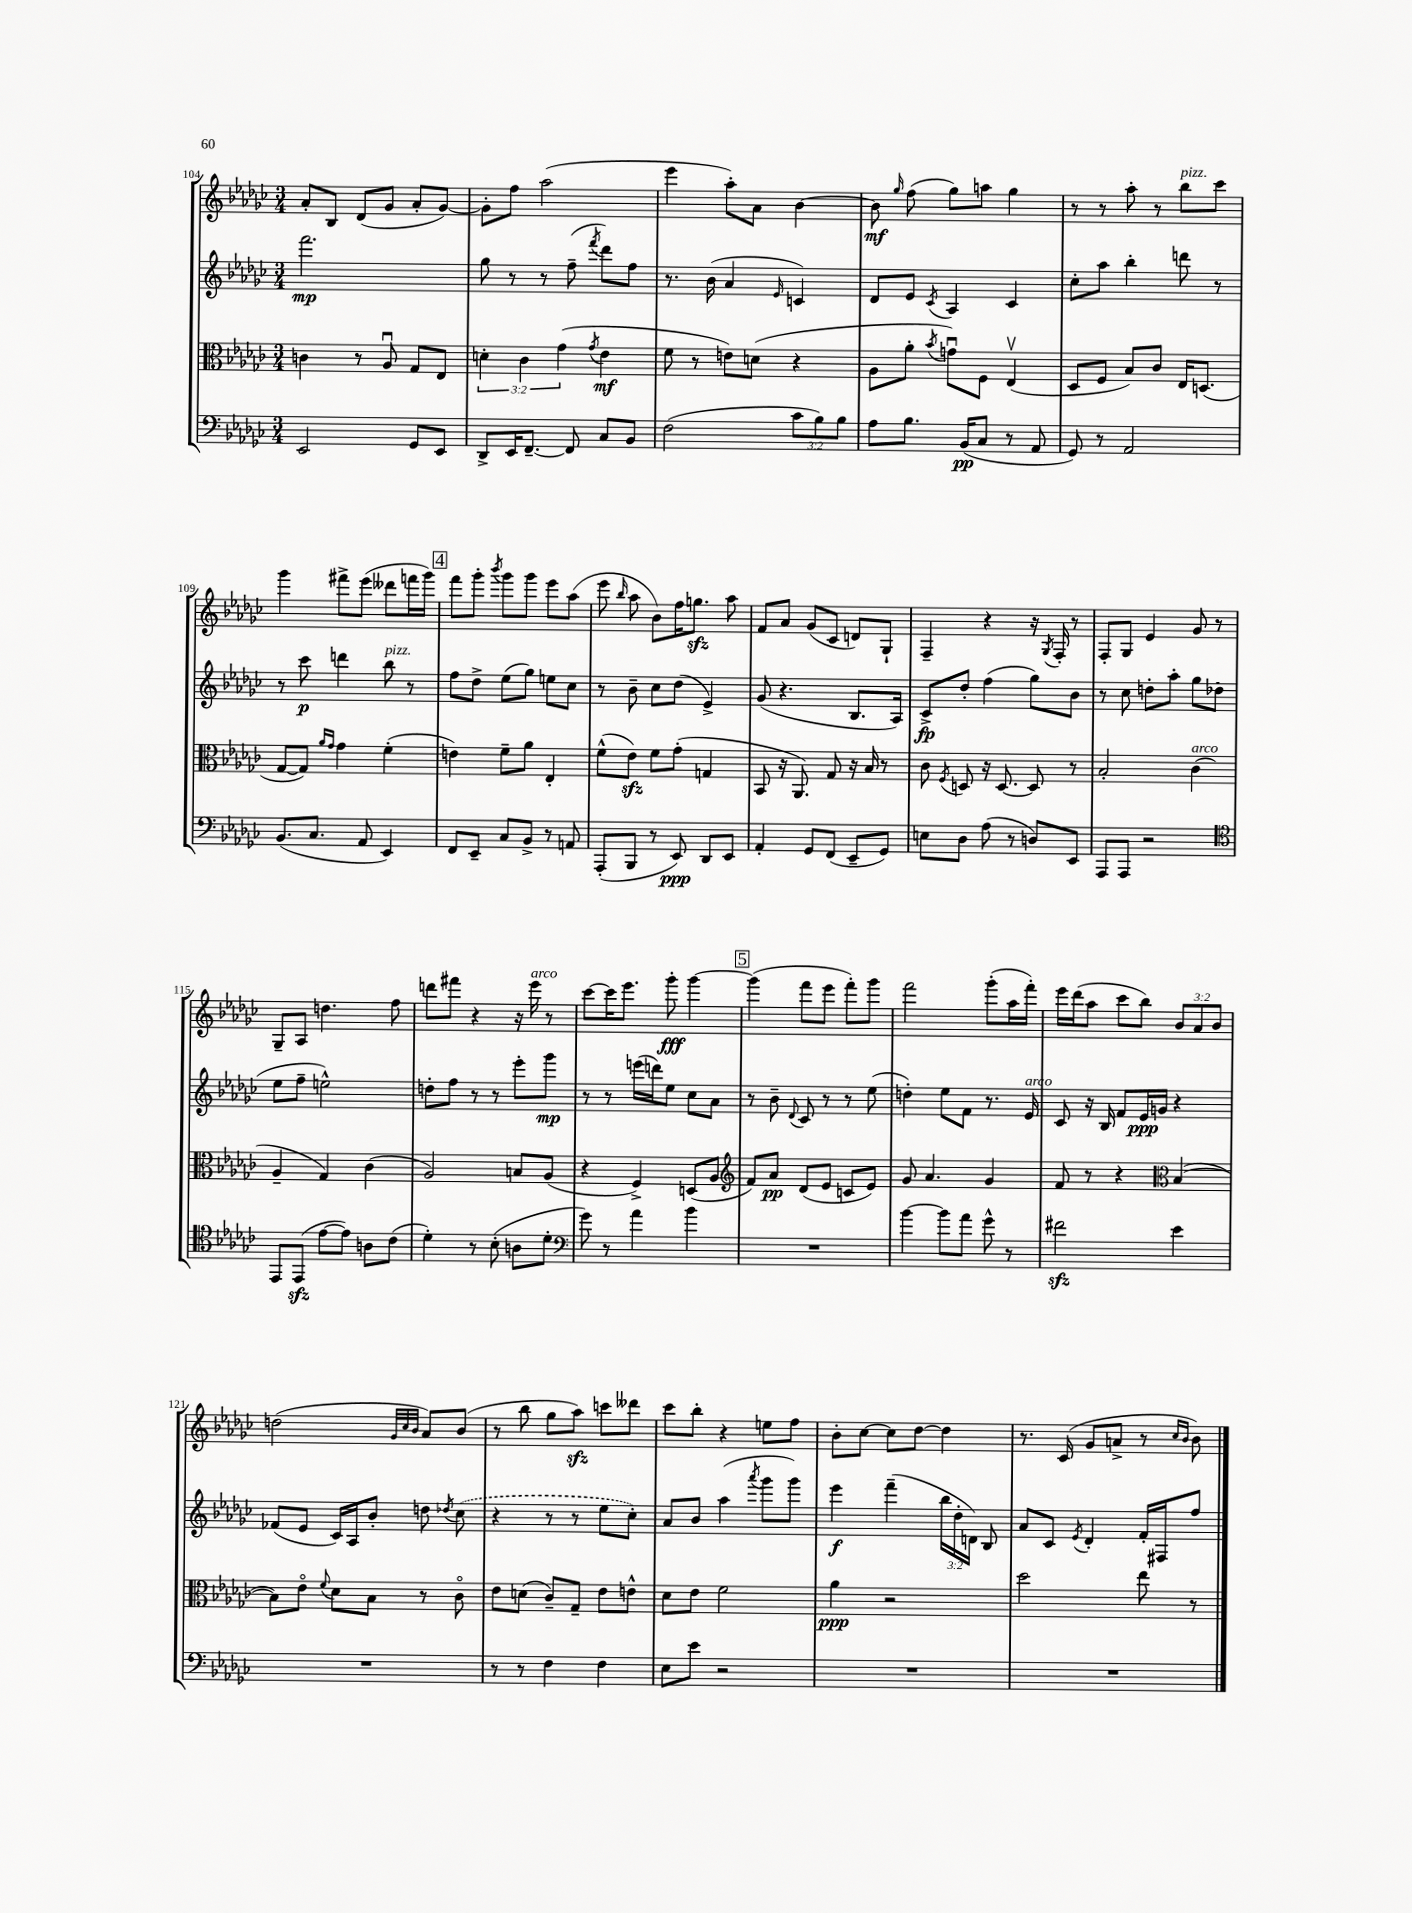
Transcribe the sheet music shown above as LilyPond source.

<<
\new StaffGroup <<
\new Staff = "s0" {
    \clef treble \key ges \major \numericTimeSignature \time 3/4 \override Staff.TupletNumber.text = #tuplet-number::calc-fraction-text
    \autoBeamOff aes'8[-. bes8] des'8[( ges'8] aes'8[-. ges'8]~) |
    ges'8[-. f''8] aes''2( |
    ees'''4 aes''8[-.) aes'8] bes'4~ |
    bes'8\mf \grace { ges''16 } f''8( ges''8[) a''8] ges''4 |
    r8 r8 aes''8-. r8 bes''8[^\markup { \italic "pizz." } ces'''8] |
    ges'''4 fis'''8[-> ees'''8]( deses'''8[ f'''16 ges'''16]) |
    \mark \markup { \box "4" } f'''8[ ges'''8]-. \acciaccatura { bes'''8 } ges'''8[ ges'''8] ees'''8[ aes''8]( |
    ees'''8 \grace { bes''16 } aes''8 bes'8[) f''16 g''8.]\sfz aes''8 |
    f'8[ aes'8] ges'8[( ces'8] d'8[) ges8]-! |
    f4-- r4 r16 \acciaccatura { ges8 } f16-. r8 |
    f8[-. ges8] ees'4 ges'8 r8 |
    ges8[-- aes8] d''4. f''8 |
    d'''8[ fis'''8] r4 r16 ees'''16^\markup { \italic "arco" } r8 |
    ces'''8[~ ces'''16 ees'''8.] ges'''8-.\fff ges'''4~ |
    \mark \markup { \box "5" } ges'''4( f'''8[ ees'''8] f'''8[-.) ges'''8] |
    f'''2 ges'''8[-.( aes''16 f'''16]-.) |
    ees'''16[ des'''16( aes''8] ces'''8[ bes''8]) \tuplet 3/2 { bes'8[ aes'8 bes'8] } |
    d''2( \grace { ges'32[ ces''32 bes'32] } aes'8[) bes'8]( |
    r8 bes''8 ges''8[ aes''8]\sfz) c'''8[ deses'''8] |
    ces'''8[ bes''8]-. r4 e''8[ f''8] |
    bes'8[-. ces''8]~ ces''8[ des''8]~ des''4 |
    r8. ces'16( ges'8[ a'8]-> r8 \grace { ces''16[ bes'16] } bes'8) \bar "|." |
}
\new Staff = "s1" {
    \clef treble \key ges \major \numericTimeSignature \time 3/4 \override Staff.TupletNumber.text = #tuplet-number::calc-fraction-text
    \autoBeamOff f'''2.\mp |
    ges''8 r8 r8 f''8--( \acciaccatura { f'''8 } des'''8[) f''8] |
    r8. bes'16( aes'4 \grace { ees'16 } c'4) |
    des'8[ ees'8] \acciaccatura { ces'8 } aes4 ces'4 |
    ces''8[-. aes''8] bes''4-. d'''8 r8 |
    r8 ces'''8\p d'''4 bes''8^\markup { \italic "pizz." } r8 |
    \mark \markup { \box "4" } f''8[ des''8]-> ees''8[( ges''8]) e''8[ ces''8] |
    r8 bes'8-- ces''8[ des''8]( ees'4->) |
    ges'8( r4. bes8.[ aes16]) |
    ces'8[->\fp des''8]-. f''4( ges''8[) bes'8] |
    r8 ces''8 d''8[-. aes''8]-. ges''8[ des''8]( |
    ees''8[ f''8]-- e''2-^) |
    d''8[-. f''8] r8 r8 ees'''8[-. ges'''8]\mp |
    r8 r8 e'''16[( d'''16) ees''8] ces''8[ aes'8] |
    \mark \markup { \box "5" } r8 bes'8-- \appoggiatura { des'8 } ces'8 r8 r8 ees''8( |
    d''4-.) ees''8[ f'8] r8. ees'16^\markup { \italic "arco" } |
    ces'8 r16 bes16 f'8[ ees'16\ppp g'16] r4 |
    fes'8[( ees'8] ces'16[) aes16 bes'8]-. d''8 \acciaccatura { des''8 } \once \slurDashed ces''8( |
    r4 r8 r8 ees''8[ ces''8]-.) |
    aes'8[ bes'8] aes''4( \acciaccatura { aes'''8 } ges'''8[ ges'''8]) |
    ees'''4\f f'''4--( \tuplet 3/2 { bes''16[ des''16-. d'16]) } bes8 |
    aes'8[ ces'8] \acciaccatura { ees'8 } des'4-. f'16[-. fis16 f''8] \bar "|." |
}
\new Staff = "s2" {
    \clef alto \key ges \major \numericTimeSignature \time 3/4 \override Staff.TupletNumber.text = #tuplet-number::calc-fraction-text
    \autoBeamOff c'4 r8 aes8\downbow ges8[ ees8] |
    \tuplet 3/2 { d'4-. ces'4 ges'4( } \acciaccatura { ges'8 } ees'4\mf |
    f'8 r8 e'8[) d'8]( r4 |
    aes8[ aes'8]-. \acciaccatura { bes'8 } g'8[\downbow) f8] ees4\upbow( |
    des8[ f8] bes8[) ces'8] ees16[ d8.]( |
    ges8[~ ges8]) \grace { aes'16[ ges'16] } ges'4 f'4-.( |
    \mark \markup { \box "4" } e'4) f'8[-- aes'8] ees4-. |
    f'8[-^( ees'8]\sfz) f'8[ ges'8]-.( g4 |
    bes,8 r16 aes,8.) ges8 r16 bes16 r8 |
    ces'8 \acciaccatura { f8 } d8 r16 d8.~ d8 r8 |
    bes2-. ces'4^\markup { \italic "arco" }( |
    aes4-- ges4) ces'4( |
    aes2) b8[ aes8]( |
    r4 f4->) d8[( aes8] |
    \mark \markup { \box "5" } \clef treble f'8[) aes'8]\pp des'8[( ees'8] c'8[ ees'8]) |
    ges'8 aes'4. ges'4 |
    f'8 r8 r4 \clef alto bes4~( |
    bes8[) ees'8]\flageolet \appoggiatura { f'8 } des'8[ bes8] r8 ces'8\flageolet |
    ees'8[ d'8]( ces'8[--) ges8]-- ees'8[ e'8]-^ |
    des'8[ ees'8] f'2 |
    aes'4\ppp r2 |
    des''2 ees''8 r8 \bar "|." |
}
\new Staff = "s3" {
    \clef bass \key ges \major \numericTimeSignature \time 3/4 \override Staff.TupletNumber.text = #tuplet-number::calc-fraction-text
    \autoBeamOff ees,2 ges,8[ ees,8] |
    des,8[-> ees,16 f,8.]~-- f,8 ces8[ bes,8] |
    f2( \tuplet 3/2 { ces'8[ bes8) bes8] } |
    aes8[ bes8.] bes,16[\pp( ces8] r8 aes,8 |
    ges,8) r8 aes,2 |
    bes,8.[( ces8.] aes,8 ees,4) |
    \mark \markup { \box "4" } f,8[ ees,8]-- ces8[ bes,8]-> r8 a,8 |
    aes,,8[-.( bes,,8] r8 ees,8\ppp) des,8[ ees,8] |
    aes,4-. ges,8[ f,8]( ees,8[-- ges,8]) |
    e8[ des8] aes8( r8 d8[) ees,8] |
    aes,,8[ aes,,8] r2 |
    \clef tenor ees,8[ ees,8]\sfz( ees'8[~ ees'8]) a8[ ces'8]( |
    des'4-.) r8 bes8-.( a8[ des'8]-. |
    \clef bass ges'8) r8 aes'4 bes'4 |
    \mark \markup { \box "5" } R2. |
    bes'4~ bes'8[ aes'8] ges'8-^ r8 |
    fis'2\sfz ees'4 |
    R2. |
    r8 r8 f4 f4 |
    ees8[ ees'8] r2 |
    R2. |
    R2. \bar "|." |
}
>>
>>
\layout { \context { \Score currentBarNumber = #104 } }
